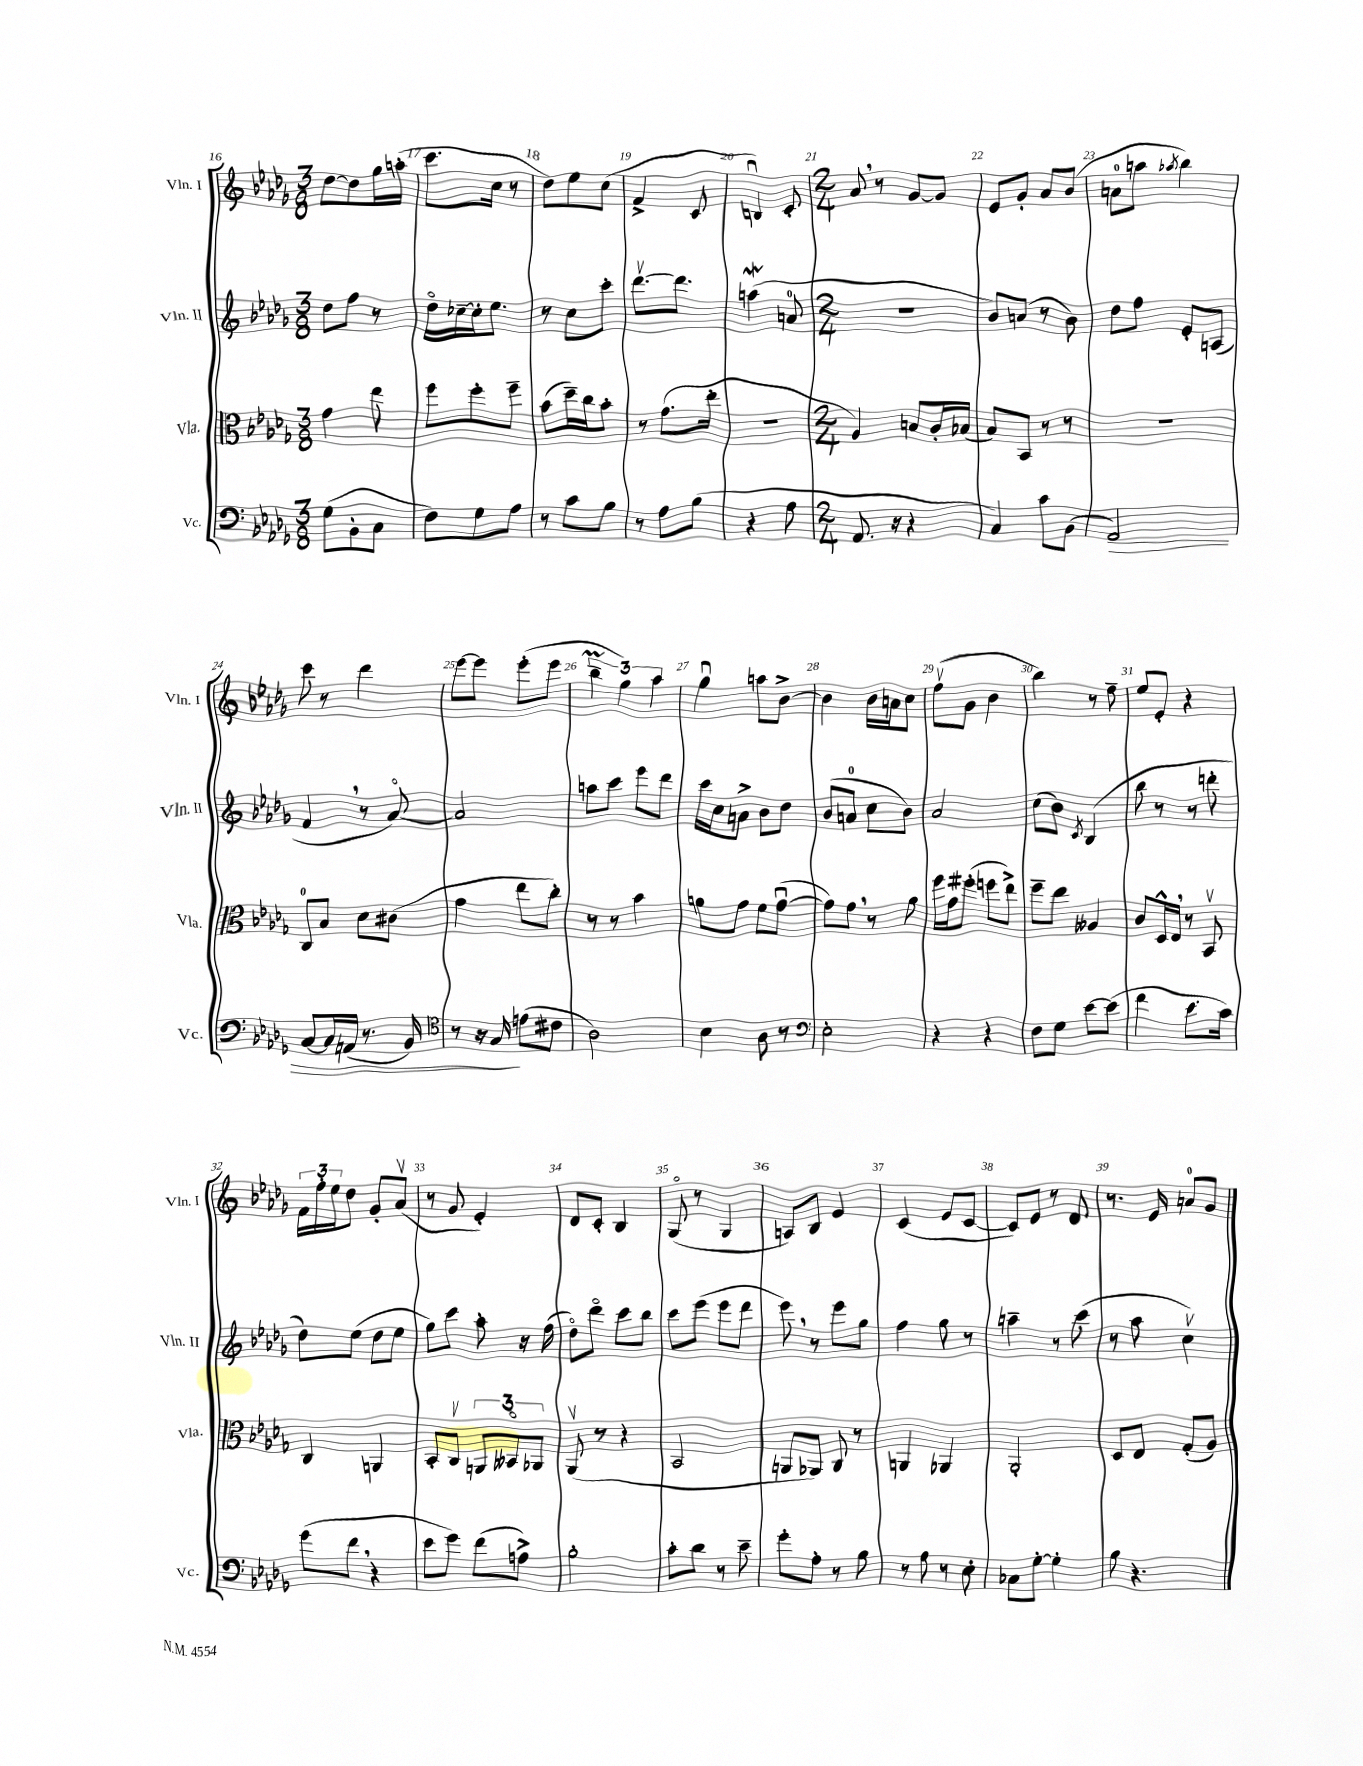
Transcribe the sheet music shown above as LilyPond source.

<<
\new StaffGroup <<
\new Staff = "s0" \with { instrumentName = "Vln. I" shortInstrumentName = "Vln. I" } {
    \clef treble \key des \major \numericTimeSignature \time 3/8
    des''8~ des''8 ges''16 a''16-.( |
    c'''8. c''16 r8 |
    des''8) ees''8 c''8( |
    f'4-> c'8 |
    b4\downbow) c'8-. |
    \numericTimeSignature \time 2/4 aes'8 \breathe r8 ges'8~ ges'8 |
    ees'8 ges'8-. aes'8 bes'8( |
    a'8-0 a''8 \acciaccatura { aes''8 } bes''4) |
    c'''8 r8 des'''4 |
    ees'''8~ ees'''8 ees'''8-.( ees'''8 |
    \tuplet 3/2 { bes''4--\prall ges''4) aes''4 } |
    ges''4\downbow a''8 bes'8~-> |
    bes'4 bes'16 a'16 c''8 |
    f''8\upbow( ges'8 bes'4 |
    bes''4) r8 f''8-- |
    ees''8 ees'8-. r4 |
    \tuplet 3/2 { f'16 f''16-. ees''16 } des''8 ges'8-. aes'8\upbow( |
    r8 ges'8 ees'4-.) |
    des'8 c'8-. bes4 |
    ges8\flageolet( r8 ges4 |
    a8) bes8 ees'4 |
    c'4( ees'8 c'8~ |
    c'8) ees'8 r8 des'8 |
    r8. ees'16 a'8-0 ges'8 \bar "|." |
}
\new Staff = "s1" \with { instrumentName = "Vln. II" shortInstrumentName = "Vln. II" } {
    \clef treble \key des \major \numericTimeSignature \time 3/8
    des''8 f''8 r8 |
    des''16\flageolet ces''16~-- ces''16-. ees''8. |
    r8 c''8 c'''8-. |
    des'''8.~\upbow des'''8. |
    a''4\mordent( a'8-0 |
    \numericTimeSignature \time 2/4 r2 |
    bes'8) a'8( r8 bes'8) |
    des''8 f''8 ees'8-. a8( |
    f'4 \breathe r8 aes'8~\flageolet) |
    aes'2 |
    a''8 c'''8 ees'''8 des'''8 |
    c'''16 c''16 a'8-> bes'8 des''8 |
    bes'8( a'8-0 c''8 bes'8) |
    aes'2 |
    c''8( bes'8) \acciaccatura { c'8 } bes4( |
    bes''8 r8 r8 d'''8-. |
    des''8) ees''8( des''8 ees''8 |
    ges''8) c'''8 aes''8-. r16 f''16( |
    des''8\flageolet) des'''8\flageolet c'''8 bes''8 |
    c'''8 ees'''8( ees'''8 des'''8 |
    ees'''8) \breathe r8 ees'''8 ges''8 |
    f''4 ges''8 r8 |
    a''4-- r8 c'''8( |
    r8 aes''8 c''4\upbow) \bar "|." |
}
\new Staff = "s2" \with { instrumentName = "Vla." shortInstrumentName = "Vla." } {
    \clef alto \key des \major \numericTimeSignature \time 3/8
    ges'4 ees''8 |
    f''8 f''8-. f''8-- |
    bes'8( des''16--) c''16 bes'8-. |
    r8 ges'8.( ees''16-. |
    R4. |
    \numericTimeSignature \time 2/4 aes4) b8 c'16-. bes16( |
    bes8) bes,8 r8 r8 |
    r2 |
    c8-0 bes8 des'8 cis'8( |
    ges'4 ees''8 c''8-.) |
    r8 r8 bes'4 |
    a'8 ges'8 f'8 ges'8~\downbow( |
    ges'8) ges'8 \breathe r8 aes'8 |
    f''16 ges'16 fis''8-.( f''8 ees''8->) |
    f''8-- ees''8 aeses4 |
    c'8 des16-^ ees16 \breathe r8 bes,8\upbow |
    c4 a,4 |
    bes,8-. c8\upbow \tuplet 3/2 { a,8 beses,8\flageolet aes,8 } |
    aes,8\upbow( r8 r4 |
    bes,2 |
    a,8 aes,8) c8 r8 |
    a,4 aes,4 |
    aes,2-. |
    des8 ees8 ges8-.( aes8) \bar "|." |
}
\new Staff = "s3" \with { instrumentName = "Vc." shortInstrumentName = "Vc." } {
    \clef bass \key des \major \numericTimeSignature \time 3/8
    ges8( bes,8-. c8 |
    f8) ges8 aes8 |
    r8 c'8 bes8 |
    r8 aes8 bes8( |
    r4 aes8 |
    \numericTimeSignature \time 2/4 aes,8. r16 r4 |
    c4) c'8 bes,8( |
    aes,2\>) |
    c8~ c16 a,16( r8. bes,16) |
    \clef tenor r8 r16 ges16\! e'8( cis'8 |
    aes2) |
    bes4 aes8 r8 |
    \clef bass ees2-. |
    r4 r4 |
    f8 ges8 ees'8~ ees'8( |
    f'4 ees'8. c'16) |
    ges'8( f'8 \breathe r4 |
    ees'8 ges'8) f'8( a8->) |
    bes2-. |
    c'8-. des'8 r8 ees'8-- |
    ges'8-. aes8-. r8 bes8 |
    r8 aes8 r8 ees8-. |
    ces8 ges8~-. ges4-. |
    bes8 r4. \bar "|." |
}
>>
>>
\layout { \context { \Score currentBarNumber = #16 \override BarNumber.break-visibility = ##(#f #t #t) barNumberVisibility = #all-bar-numbers-visible } }
